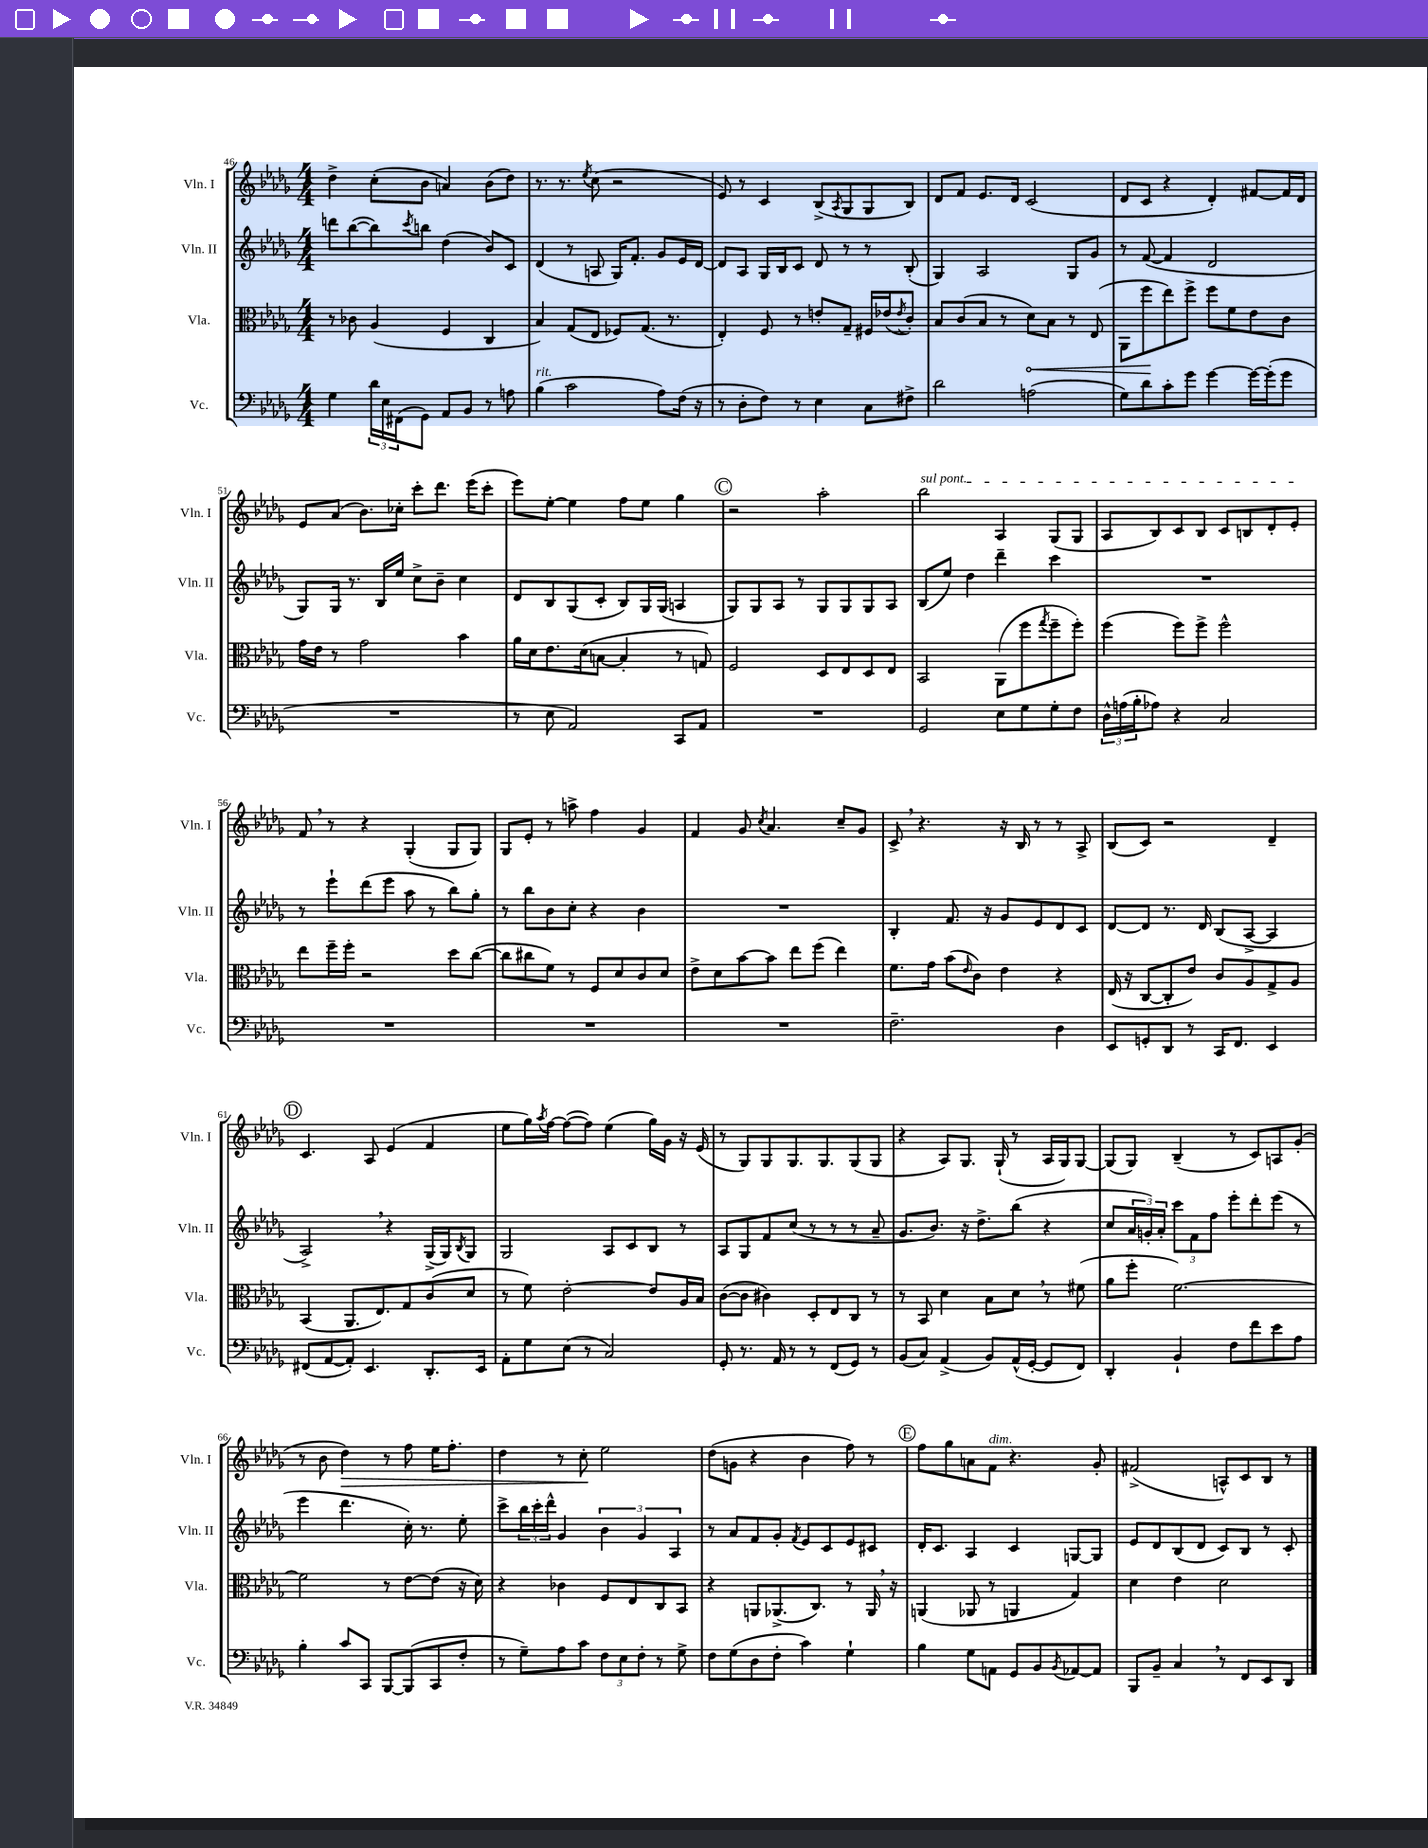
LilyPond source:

<<
\new StaffGroup <<
\new Staff = "s0" \with { instrumentName = "Vln. I" shortInstrumentName = "Vln. I" } {
    \clef treble \key des \major \numericTimeSignature \time 4/4
    des''4-> c''8-.( bes'8 a'4) bes'8( des''8) |
    r8. r8. \acciaccatura { ees''8 } c''8( r2 |
    ees'8) r8 c'4 bes8->( \acciaccatura { aes8 } ges8 ges8 bes8) |
    des'8 f'8 ees'8. des'16 c'2( |
    des'8 c'8 r4 des'4-.) fis'8~ fis'16 des'16 |
    ees'8 aes'8( bes'8.) ces''16-. c'''8-. des'''8. ees'''16( c'''8-. |
    ees'''8) ees''8~-. ees''4 f''8 ees''8 ges''4 |
    \mark \markup { \circle "C" } r2 aes''2-. |
    \once \override TextSpanner.bound-details.left.text = \markup { \italic "sul pont." } bes''2\startTextSpan aes4 ges8( ges8 |
    aes8 bes8) c'8 bes8 c'8 b8 des'8-. ees'8-.\stopTextSpan |
    f'8 \breathe r8 r4 ges4-.( ges8 ges8) |
    ges8 ees'8-. r8 a''8-> f''4 ges'4 |
    f'4 ges'8 \acciaccatura { c''8 } aes'4. c''8-- ges'8 |
    c'8-> \breathe r4. r16 bes16 r8 r8 aes8-> |
    bes8( c'8) r2 des'4-- |
    \mark \markup { \circle "D" } c'4. aes8 ees'4( f'4 |
    ees''8 ges''16) \acciaccatura { aes''8 } f''16~ f''8~( f''8) ees''4( ges''16) ges'16 r16 ees'16( |
    r8 ges8) ges8 ges8. ges8. ges8( ges8 |
    r4 aes8) ges8. ges16-!( r8 aes16 ges16) ges8~ |
    ges8( ges8) bes4--( r8 c'8) a8 ges'8-.( |
    r8 bes'8 des''4\>) r8 f''8 ees''16 f''8.-. |
    des''4 r8 c''8-.\! ees''2 |
    des''8( g'8 r4 bes'4 f''8) r8 |
    \mark \markup { \circle "E" } f''8 ges''8 a'8 f'8^\markup { \italic "dim." } r4. ges'8-. |
    fis'2->( a8-^) c'8 bes8 r8 \bar "|." |
}
\new Staff = "s1" \with { instrumentName = "Vln. II" shortInstrumentName = "Vln. II" } {
    \clef treble \key des \major \numericTimeSignature \time 4/4
    d'''8 bes''8~( bes''8) \acciaccatura { c'''8 } b''8 des''4( bes'8) c'8 |
    des'4( r8 a8 ges16) f'8.-. ges'8 ees'16 des'16~ |
    des'8 aes8 ges16 bes16 c'8 des'8 r8 r8 bes8-.( |
    ges4) aes2 ges8 ges'8 |
    r8 f'8~( f'4 des'2 |
    ges8) ges16 r8. bes16 ees''16 c''8-> bes'8-- c''4 |
    des'8 bes8 ges8( c'8-. bes8) ges16 ges16( a4 |
    \mark \markup { \circle "C" } ges8) ges8 aes8 r8 ges8 ges8 ges8 aes8 |
    bes8( ees''8) des''4 des'''4-- c'''4 |
    R1 |
    r8 ees'''8-! des'''8( ees'''8 aes''8 r8 bes''8) ges''8-. |
    r8 bes''8 bes'8 c''8-. r4 bes'4 |
    R1 |
    bes4-. f'8. r16 ges'8 ees'8 des'8 c'8 |
    des'8~ des'8 r8. des'16 bes8( aes8~-> aes4 |
    \mark \markup { \circle "D" } aes2->) \breathe r4 ges16->( ges16) \acciaccatura { bes8 } ges8 |
    ges2 aes8 c'8 bes8 r8 |
    aes8 ges8 f'8 c''8( r8 r8 r8 aes'8-- |
    ges'8. bes'8.) r16 des''8.-> bes''8( r4 |
    c''8 \tuplet 3/2 { aes'16 g'16-.) aes'16-. } \tuplet 3/2 { c'''8 f'8 f''8 } ees'''8-. des'''8-. ees'''8( r8 |
    ees'''4 des'''4. c''16-.) r8. ees''8-. |
    c'''8-> \tuplet 3/2 { bes''16 c'''16-. des'''16-^ } ges'4 \tuplet 3/2 { bes'4 ges'4 aes4 } |
    r8 aes'8 f'8 ges'8-. \acciaccatura { f'8 } ees'8 c'8 ees'8 cis'8 |
    \mark \markup { \circle "E" } des'16-. c'8. aes4 c'4 g8~ g8 |
    ees'8 des'8 bes8( des'8 c'8) bes8 r8 c'8-. \bar "|." |
}
\new Staff = "s2" \with { instrumentName = "Vla." shortInstrumentName = "Vla." } {
    \clef alto \key des \major \numericTimeSignature \time 4/4
    r8 ces'8 aes4( f4 c4 |
    bes4) ges8( ees8 fes8) ges8.( r8. |
    ees4-.) f8 r8 e'8-. ges8-- fis16 ees'16( \acciaccatura { ees'8 } c'8-.) |
    bes8 c'8( bes8 r8 \once \override Hairpin.circled-tip = ##t des'8\<) bes8 r8 ees8( |
    aes,8 f''8\! ees''8) f''8-> f''8 f'8 ees'8 c'8 |
    ges'16 ees'16 r8 ges'2 bes'4 |
    aes'16 des'16 ees'8. des'16( b8~ b4-. r8 g8) |
    \mark \markup { \circle "C" } f2 des8 ees8 des8 ees8 |
    bes,2 aes,8( f''8 \acciaccatura { ges''8 } f''8-- f''8-.) |
    f''4( f''8) f''8-> f''2-^ |
    ees''8 f''16-- f''16-. r2 des''8 c''8~( |
    c''8 cis''8 f'8) r8 f8 des'8 c'8 des'8 |
    ees'8-> des'8 bes'8~ bes'8 ees''8 f''8( ees''4) |
    f'8. ges'16 bes'8( \grace { ees'16 } c'8) ees'4 r4 |
    ees16( r16 c8~ c8-. ees'8) c'8 aes8 ges8-> aes8 |
    \mark \markup { \circle "D" } bes,4( aes,8. ees8.) ges8 c'8( des'8 |
    r8 f'8) ees'2~-. ees'8 aes16 bes16 |
    c'8~( c'8 cis'4) des8-. ees8 c8 r8 |
    r8 bes,8 des'4 bes8 des'8 \breathe r8 fis'8( |
    aes'8 f''8-. f'2.~) |
    f'2 r8 ees'8~ ees'8( r16 des'16) |
    r4 ces'4 f8 ees8 c8 bes,8 |
    r4 a,8 aes,8.->( c8.) r8 aes,16 \breathe r16 |
    \mark \markup { \circle "E" } a,4( aes,8 r8 a,4 ges4) |
    des'4 ees'4 des'2 \bar "|." |
}
\new Staff = "s3" \with { instrumentName = "Vc." shortInstrumentName = "Vc." } {
    \clef bass \key des \major \numericTimeSignature \time 4/4
    ges4 \tuplet 3/2 { des'16 ees16 fis,16( } ges,8) aes,8 bes,8 r8 a8 |
    bes4^\markup { \italic "rit." }( c'2 aes8) f16( r16 |
    r8 des8-. f8) r8 ees4 c8 fis8-> |
    des'2 a2( |
    ges8) des'8 c'8-. ges'8 ges'4~ ges'16~ ges'16-.( ges'8 |
    R1 |
    r8 ees8 aes,2) c,8 aes,8 |
    \mark \markup { \circle "C" } R1 |
    ges,2 ees8 ges8 ges8-. f8 |
    \tuplet 3/2 { des16-^ a16( bes16-. } aes8) r4 c2 |
    R1 |
    R1 |
    R1 |
    f2.-- des4 |
    ees,8 g,8-. des,8 r8 c,16 f,8. ees,4 |
    \mark \markup { \circle "D" } fis,8( aes,8~ aes,8-.) ees,4. des,8.-. ees,16 |
    aes,8-. ges8 ees8( r8 c2) |
    ges,8-. r8. aes,16 r8 r8 f,8( ges,8) r8 |
    bes,8( c8) aes,4->( bes,8) aes,16-^( ges,16~-. ges,8 f,8) |
    des,4-. bes,4-! f8 f'8 ees'8 aes8 |
    bes4-. c'8 c,8 bes,,8~ bes,,8( c,8 f8-. |
    r8 ges8--) aes8 c'8 \tuplet 3/2 { f8 ees8 f8-. } r8 ges8-> |
    f8 ges8( des8 f8-. c'4) ges4-! |
    \mark \markup { \circle "E" } bes4 ges8 a,8 ges,8 bes,8 \acciaccatura { bes,8 } aes,8~ aes,8 |
    bes,,8 bes,8-- c4 \breathe r8 f,8 ees,8 des,8 \bar "|." |
}
>>
>>
\layout { \context { \Score currentBarNumber = #46 } }
